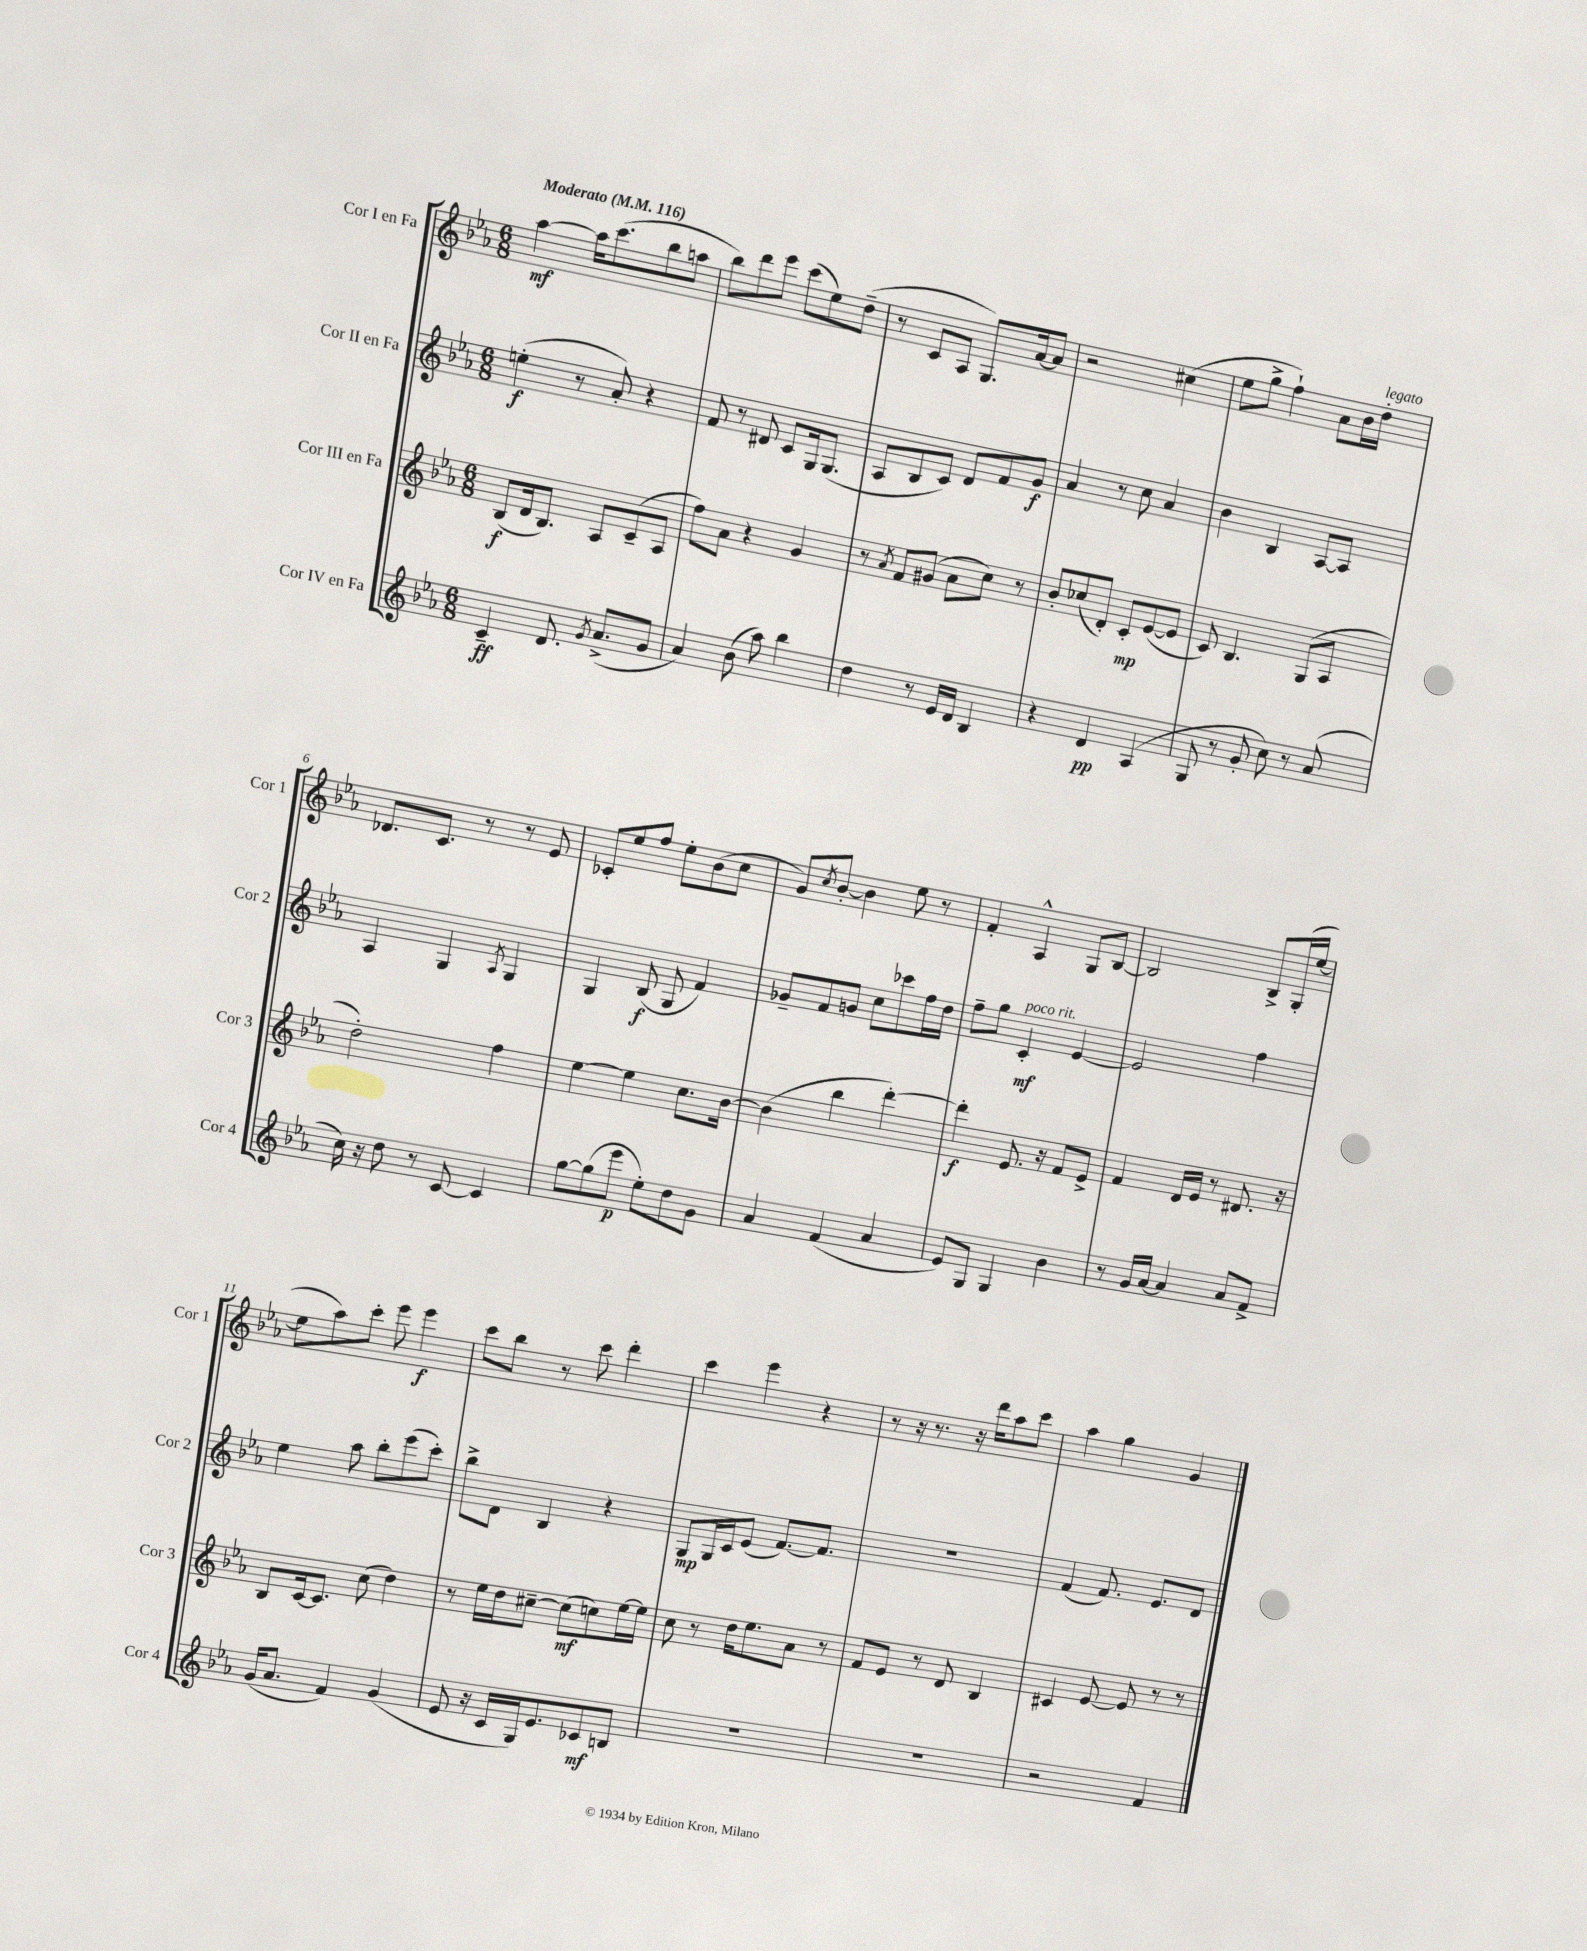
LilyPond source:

<<
\new StaffGroup <<
\new Staff = "s0" \with { instrumentName = "Cor I en Fa" shortInstrumentName = "Cor 1" } {
    \clef treble \key ees \major \numericTimeSignature \time 6/8 \tempo "Moderato" 4 = 116
    aes''4~\mf aes''16 c'''8.( bes''8 a''8 |
    bes''8) d'''8 ees'''8 c'''8( ees''8) d''8--( |
    r8 c'8 aes8 g8.) aes'16~ aes'8 |
    r2 cis''4( |
    ees''8 g''8-> f''4-!) aes'8 bes'16 d''16-.^\markup { \italic "legato" } |
    des'8. c'8. r8 r8 ees'8 |
    ces'8-. ees''8 f''8 ees''8-. bes'8( c''8 |
    g'8) \acciaccatura { c''8 } bes'8~-. bes'4 ees''8 r8 |
    f'4-. aes4-^ g8 bes8~ |
    bes2 bes8-> g16-.( ees''16~ |
    ees''8 aes''8) c'''8-. ees'''8 ees'''4\f |
    c'''8 bes''8 r8 c'''8 d'''4-. |
    c'''4 ees'''4 r4 |
    r8 r16 r8. r16 d'''16 aes''8 c'''8 |
    aes''4 g''4 g'4 \bar "|." |
}
\new Staff = "s1" \with { instrumentName = "Cor II en Fa" shortInstrumentName = "Cor 2" } {
    \clef treble \key ees \major \numericTimeSignature \time 6/8
    e''4-.\f( r8 aes'8-.) r4 |
    f'8 r8 dis'8 c'8 g16 g8.( |
    aes8 bes8 c'8) d'8 f'8 g'8\f |
    aes'4 r8 c''8 aes'4 |
    bes'4 bes4 aes8~ aes8 |
    aes4 g4 \acciaccatura { aes8 } g4 |
    g4 bes8\f( g8 f'4) |
    ges'8-- f'8 g'8 c''8 ces'''8 f''16 d''16 |
    f''8-- g''8 c'4-.\mf^\markup { \italic "poco rit." } ees'4~ |
    ees'2 f''4 |
    ees''4 aes''8 bes''8-. ees'''8( c'''8-.) |
    bes''8-> d'8 bes4 r4 |
    g8\mp g16 c'16 ees'8( f'8.~) f'8. |
    R2. |
    f'4( f'8.) ees'8. d'8 \bar "|." |
}
\new Staff = "s2" \with { instrumentName = "Cor III en Fa" shortInstrumentName = "Cor 3" } {
    \clef treble \key ees \major \numericTimeSignature \time 6/8
    bes8\f( d'16 bes8.) aes8 c'8--( aes8 |
    f''8) aes'8 r4 g'4 |
    r8 \acciaccatura { aes'8 } f'8 gis'8( aes'8 c''8) r8 |
    bes'8-. ces''8( d'8-.) c'8-.\mp ees'8~( ees'8 |
    c'8) bes4. g8( aes8 |
    d''2-.) f''4 |
    ees''4~ ees''4 c''8. bes'16~ |
    bes'4( bes''4 d'''4~-.) |
    d'''4-.\f ees'8. r16 f'8 ees'8-> |
    f'4 d'16 ees'16 r8 dis'8. r16 |
    bes8 c'16~ c'8. c''8( d''4) |
    r8 ees''16 d''16 cis''8~-- cis''8\mf( c''8) ees''16~ ees''16 |
    c''8 r8 d''16 ees''8. aes'8 r8 |
    f'8 ees'8 r8 d'8 bes4 |
    cis'4 ees'8~ ees'8 r8 r8 \bar "|." |
}
\new Staff = "s3" \with { instrumentName = "Cor IV en Fa" shortInstrumentName = "Cor 4" } {
    \clef treble \key ees \major \numericTimeSignature \time 6/8
    c'4--\ff d'8. \acciaccatura { g'8 } aes'8.->( g'8 |
    aes'4) bes'8( aes''8) bes''4 |
    d''4 r8 ees'16 d'16 bes4 |
    r4 d'4\pp aes4( |
    g8 r8 g'8-. c''8) r8 aes'8( |
    c''16) r16 d''8 r8 c'8~ c'4 |
    g''8~ g''8( ees'''8\p ees''8-.) d''8 g'8 |
    aes'4 f'4( aes'4 |
    ees'8) g8 g4 bes'4 |
    r8 g'16 aes'16~ aes'4 aes'8 f'8-> |
    g'16( aes'8. f'4) g'4( |
    ees'8 r16 c'16 g16) ees'8. ces'8\mf b8 |
    R2. |
    R2. |
    r2 f'4 \bar "|." |
}
>>
>>
